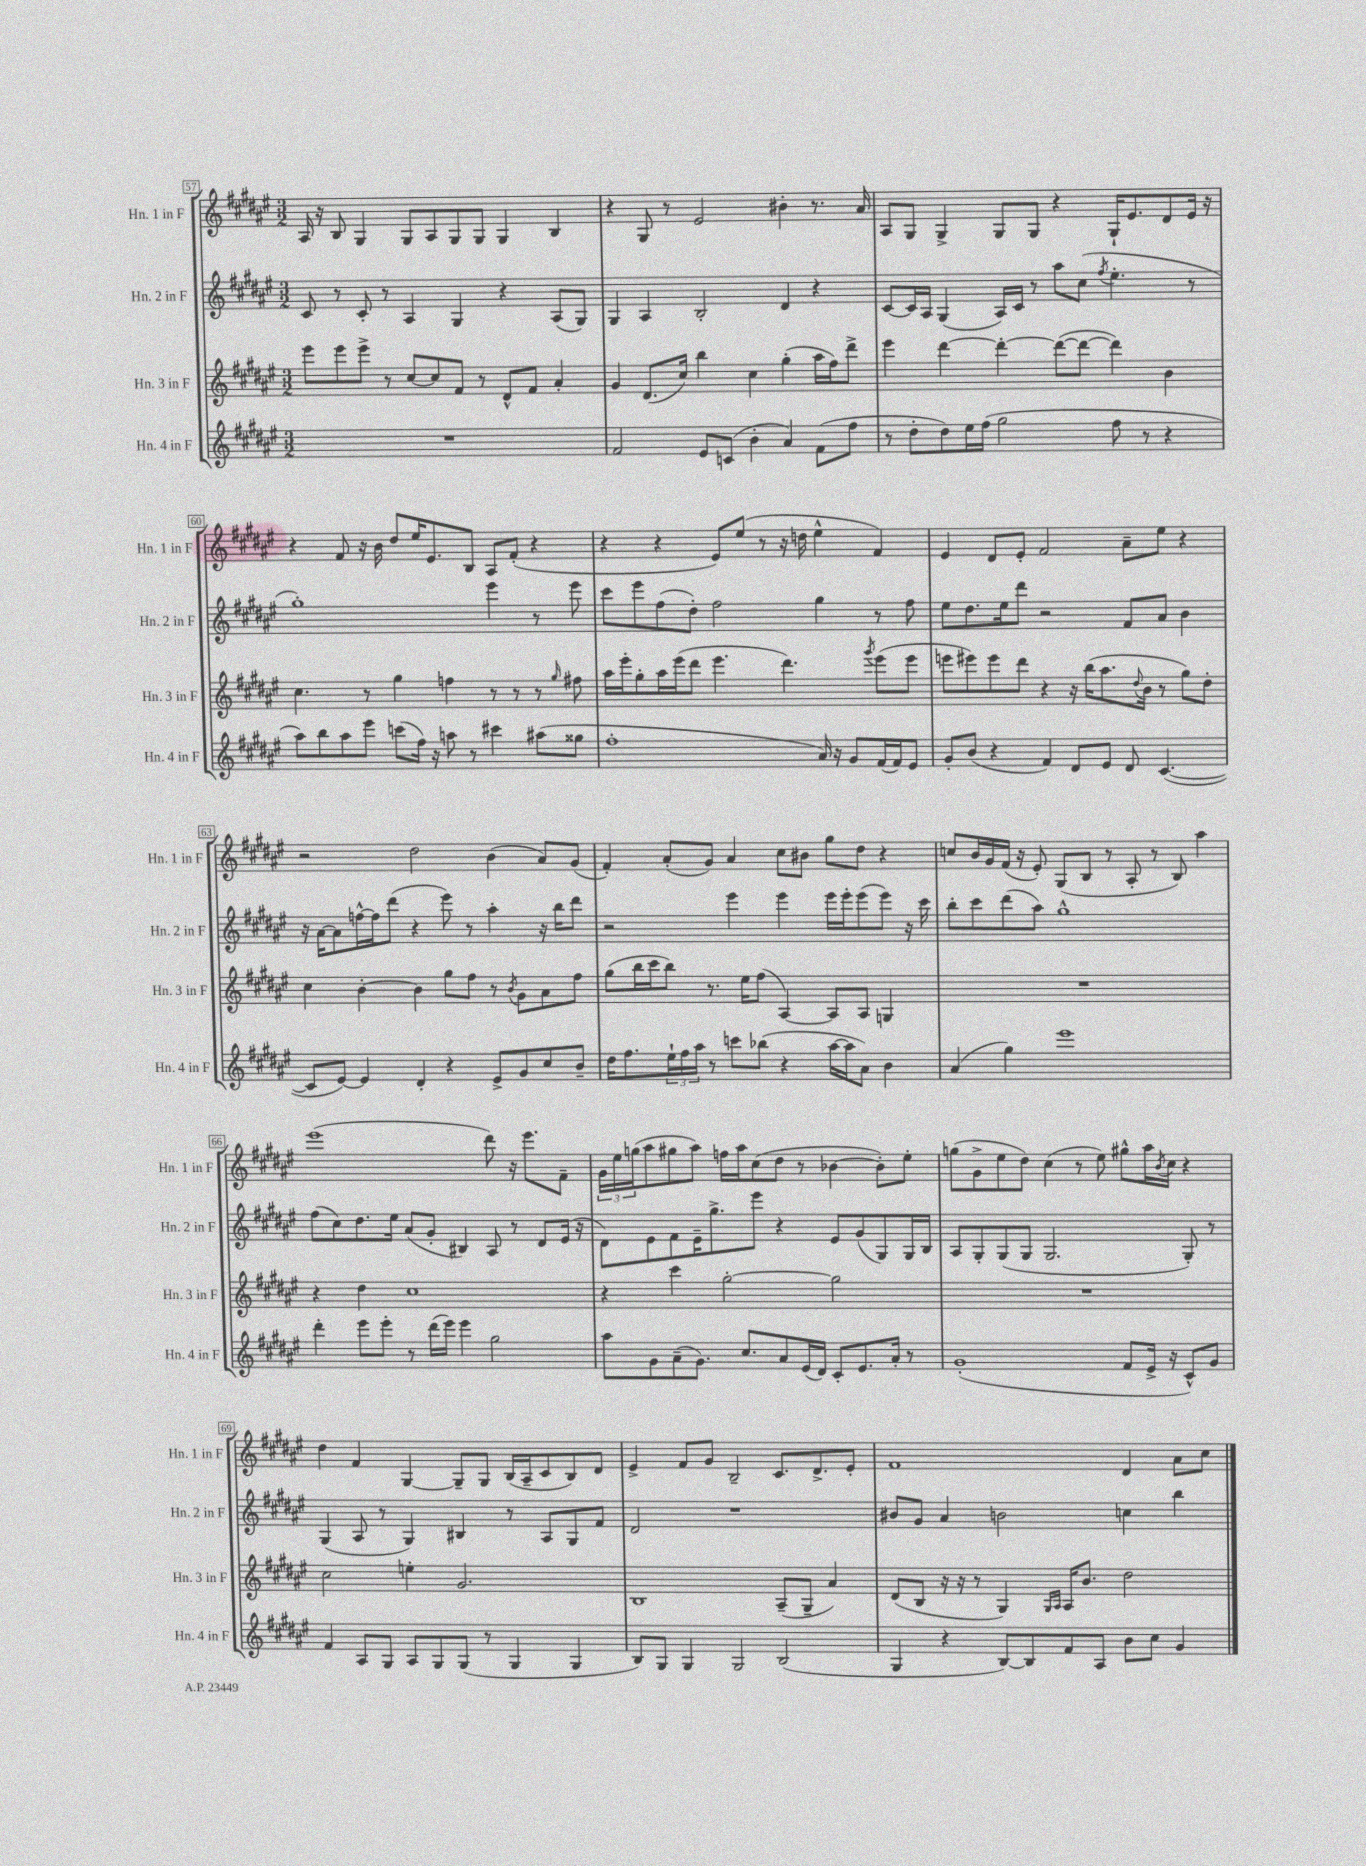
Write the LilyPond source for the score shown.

<<
\new StaffGroup <<
\new Staff = "s0" \with { instrumentName = "Hn. 1 in F" shortInstrumentName = "Hn. 1 in F" } {
    \clef treble \key fis \major \numericTimeSignature \time 3/2
    ais16 r16 b8 gis4 gis8 ais8 gis8 gis8 gis4 b4 |
    r4 gis8 r8 eis'2 bis'4-. r8. ais'16 |
    ais8 gis8 gis4-> gis8 gis8 r4 gis16-! eis'8. dis'8 eis'16 r16 |
    r4 fis'8 r16 b'16 dis''8 eis''16 eis'8. b8 ais8 fis'8-.( r4 |
    r4 r4 eis'8) eis''8( r8 r16 d''16 eis''4-^ fis'4) |
    eis'4 dis'8 eis'8-. fis'2 ais'8-- eis''8 r4 |
    r2 dis''2 b'4( ais'8) gis'8( |
    fis'4-.) ais'8-.( gis'8) ais'4 cis''8 bis'8 gis''8 dis''8 r4 |
    c''8 b'16 gis'16 fis'16( r16 eis'8-.) gis8( b8 r8 ais8-. r8 b8) ais''4 |
    eis'''1( dis'''8) r16 eis'''8. fis'8-- |
    \tuplet 3/2 { gis'16 eis''16 g''16( } ais''8 gis''8 ais''8) f''16 ais''16 cis''8( dis''8 r8 bes'4~ bes'8-.) eis''8-. |
    g''8( gis'8-> eis''8 dis''8) cis''4( r8 eis''8) gis''8-^ ais''16 \acciaccatura { b'8 } cis''16 r4 |
    dis''4 fis'4 gis4~ gis8-- gis8 b16( ais16-- cis'8 b8) dis'8 |
    eis'4-> fis'8 gis'8 b2-- cis'8. dis'8.-> eis'8-. |
    fis'1 dis'4 ais'8 cis''8 \bar "|." |
}
\new Staff = "s1" \with { instrumentName = "Hn. 2 in F" shortInstrumentName = "Hn. 2 in F" } {
    \clef treble \key fis \major \numericTimeSignature \time 3/2
    cis'8 r8 cis'8-. r8 ais4 gis4 r4 ais8( gis8) |
    gis4 ais4 b2-. dis'4 r4 |
    cis'8~ cis'16 ais16 gis4( ais16) cis'16 r8 ais''8 cis''8( \acciaccatura { fis''8 } eis''4.-. r8 |
    gis''1-.) eis'''4 r8 eis'''8 |
    cis'''8 eis'''8 fis''8( dis''8-.) fis''2 gis''4 r8 fis''8 |
    eis''8 dis''8. eis''16 dis'''8 r2 fis'8 ais'8 b'4 |
    r16 ais'16~ ais'8 f''16~-^ f''16 dis'''8( r4 eis'''8) r8 ais''4-. r16 b''16 dis'''8 |
    r2 eis'''4 eis'''4 eis'''16 eis'''16-. eis'''8( eis'''8) r16 cis'''16 |
    b''8-. cis'''8 dis'''8( ais''8) gis''1-^ |
    fis''8( cis''8) dis''8. eis''16 ais'8( gis'8-. bis4) ais8 r8 dis'8 eis'16( r16 |
    dis'8) eis'8 fis'8 eis'16-- gis''8.-> eis'''8 r4 eis'8 gis'8( gis8) gis16 b16 |
    ais8 gis8-. gis8( gis8 gis2. gis8-.) r8 |
    gis4( ais8 r8 gis4) bis4 r8 ais8 gis8 fis'8 |
    dis'2 r1 |
    bis'8 gis'8 ais'4 b'2 c''4 b''4 \bar "|." |
}
\new Staff = "s2" \with { instrumentName = "Hn. 3 in F" shortInstrumentName = "Hn. 3 in F" } {
    \clef treble \key fis \major \numericTimeSignature \time 3/2
    eis'''8 eis'''8 eis'''8-> r8 cis''8~ cis''8 fis'8 r8 dis'8-^ fis'8 ais'4-. |
    gis'4 dis'8.( cis''16) b''4 cis''4 gis''4-.( ais''16 fis''16) dis'''8-> |
    eis'''4 dis'''4~ dis'''4~-. dis'''8~( dis'''8~ dis'''4) b'4 |
    cis''4. r8 gis''4 f''4 r8 r8 r8 \grace { gis''16 } fis''8 |
    ais''16 eis'''16-. gis''8-. ais''16 eis'''16( dis'''8 eis'''4. dis'''4.) \acciaccatura { gis'''8 } eis'''8( eis'''8 |
    e'''8 eis'''8) eis'''8 dis'''8 r4 r16 b''16( ais''8. \appoggiatura { dis''8 } b'16 r8 gis''8) dis''8-. |
    cis''4 b'4~-. b'4 gis''8 fis''8 r8 \acciaccatura { b'8 } gis'8 ais'8 fis''8 |
    gis''8( b''16 cis'''16 b''8) r8. eis''16 fis''8( ais4~) ais8 ais8 g4 |
    R1. |
    r4 dis''4 cis''1 |
    r4 cis'''4 gis''2~-. gis''2 |
    R1. |
    cis''2 e''4-. gis'2. |
    b1 ais8--( gis8-- ais'4) |
    dis'8( b8 r16 r16 r8 gis4) \grace { gis16 ais16 } ais16 b'8. dis''2 \bar "|." |
}
\new Staff = "s3" \with { instrumentName = "Hn. 4 in F" shortInstrumentName = "Hn. 4 in F" } {
    \clef treble \key fis \major \numericTimeSignature \time 3/2
    R1. |
    fis'2 eis'8 c'8( b'4-. ais'4) fis'8( fis''8 |
    r8 dis''8-. dis''8) eis''16 fis''16( gis''2 fis''8 r8 r4 |
    ais''8) b''8 ais''8 eis'''8 c'''8( fis''16) r16 a''8 r8 cis'''4 ais''8( gisis''8 |
    fis''1-. ais'16) r16 gis'8 fis'16( fis'16) eis'8 |
    gis'8-. b'8( r4 fis'4) dis'8 eis'8 dis'8 cis'4.~( |
    cis'8 eis'8~) eis'4 dis'4-. r4 eis'8-> gis'8 cis''8 b'8-- |
    dis''16 fis''8. \tuplet 3/2 { eis''16-! fis''16 ais''16 } r8 c'''8 bes''8( r4 ais''16~ ais''16 ais'8) b'4 |
    ais'4( gis''4) eis'''1 |
    dis'''4-. eis'''8 eis'''8-. r8 dis'''16( eis'''16) eis'''4 gis''2 |
    ais''8 gis'8 ais'8--( gis'8.) cis''8. ais'8 eis'16( dis'16) cis'8-. eis'8. ais'16-. r8 |
    gis'1-.( fis'8 eis'16-> r16 cis'8-^) gis'8 |
    fis'4 ais8 gis8 ais8 gis8 gis8( r8 gis4 gis4 |
    b8) gis8 gis4 gis2 b2( |
    gis4 r4 b8~) b8 fis'8 ais8 b'8 cis''8 gis'4 \bar "|." |
}
>>
>>
\layout { \context { \Score currentBarNumber = #57 \override BarNumber.stencil = #(make-stencil-boxer 0.1 0.3 ly:text-interface::print) } }
